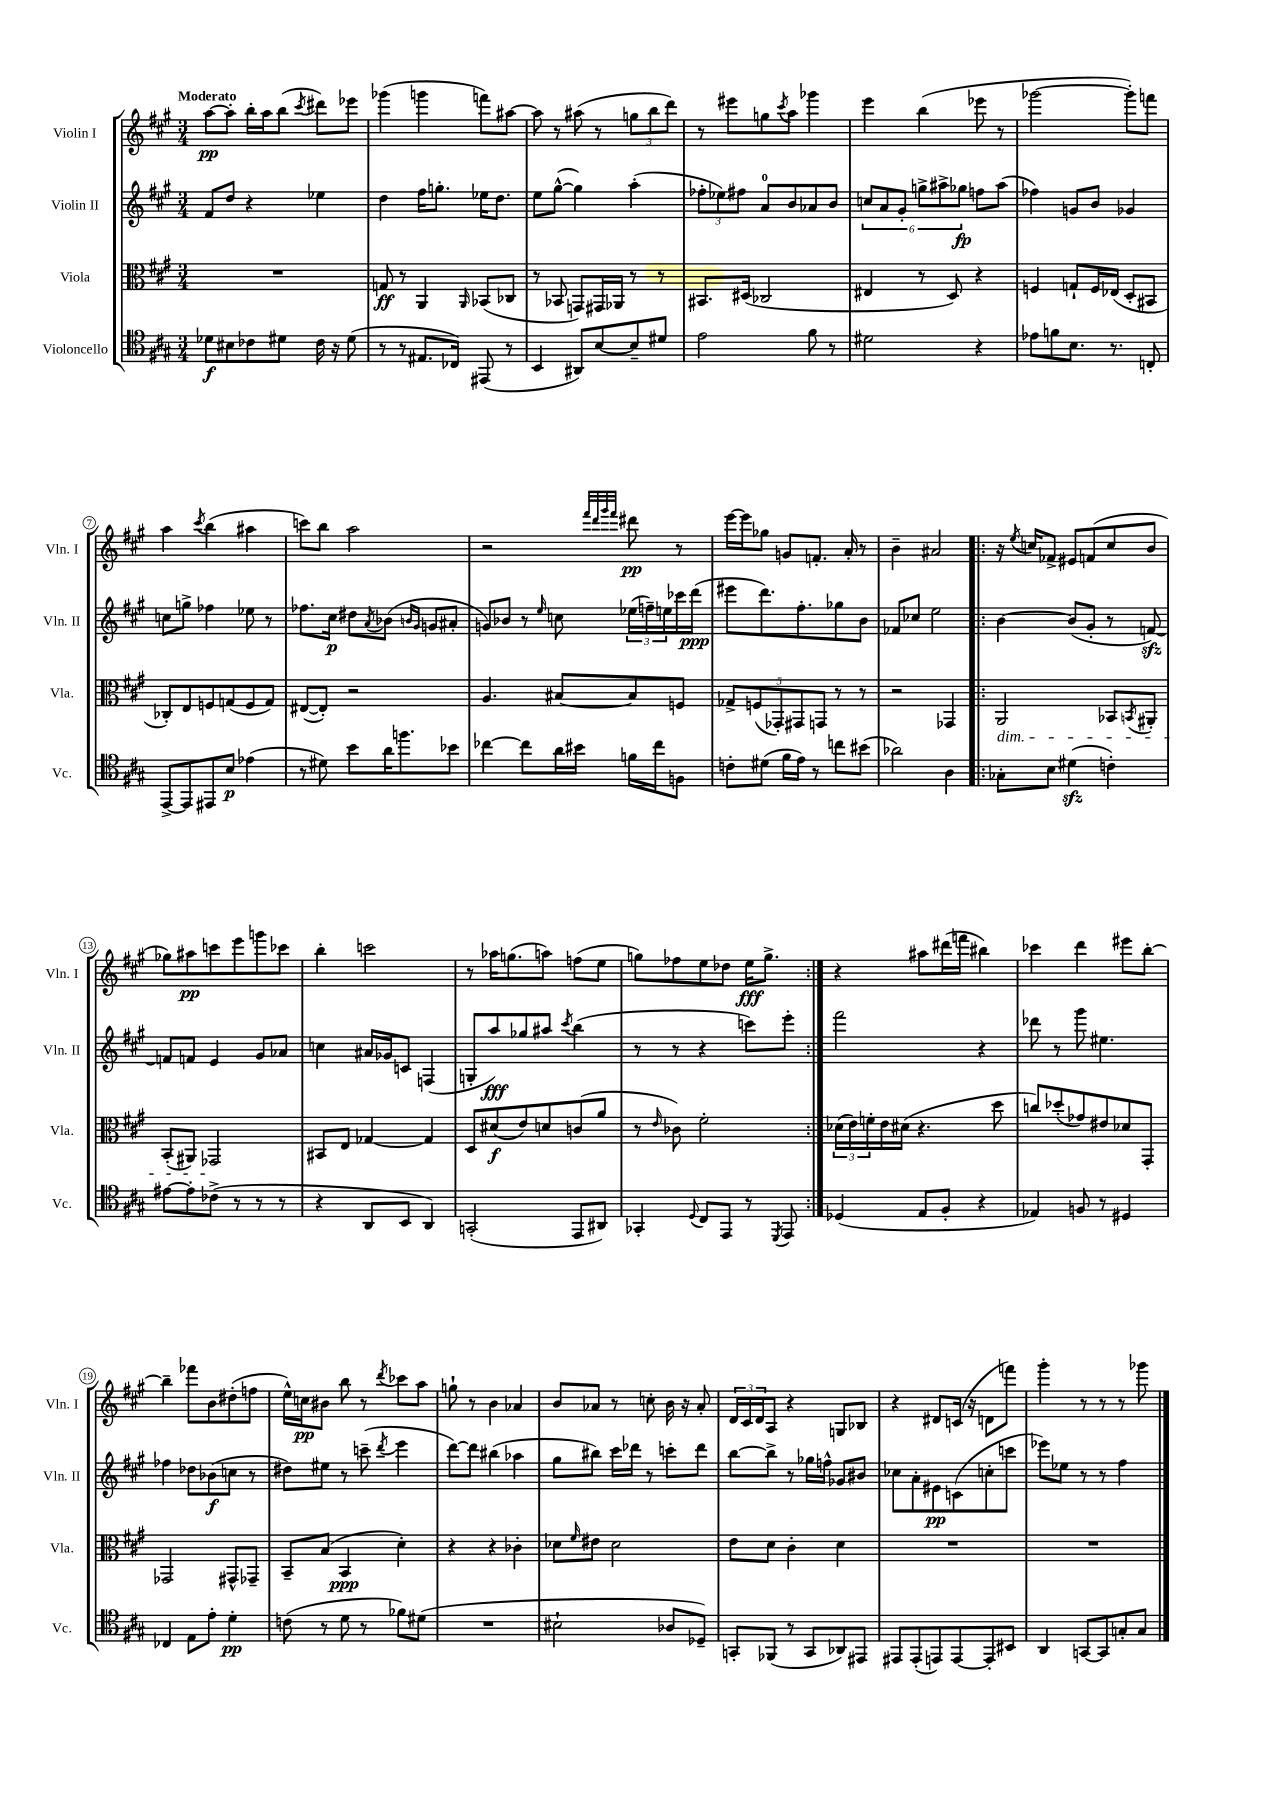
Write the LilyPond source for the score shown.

<<
\new StaffGroup <<
\new Staff = "s0" \with { instrumentName = "Violin I" shortInstrumentName = "Vln. I" } {
    \clef treble \key a \major \numericTimeSignature \time 3/4 \tempo "Moderato"
    a''8~\pp a''8-. b''16-. a''16 b''8( \acciaccatura { cis'''8 } dis'''8) ees'''8 |
    ges'''4( g'''4 f'''8) ais''8~ |
    ais''8 r8 ais''8( r8 \tuplet 3/2 { g''8 b''8 d'''8) } |
    r8 eis'''8 g''8 \acciaccatura { cis'''8 } a''8 ges'''4 |
    e'''4 b''4( ees'''8 r8 |
    ges'''2~ ges'''8-.) f'''8 |
    a''4 \acciaccatura { cis'''8 } b''4( ais''4 |
    c'''8) b''8 a''2 |
    r2 \grace { fis'''32 d'''32 gis'''32 fis'''32 } dis'''8\pp r8 |
    e'''16~ e'''16 ges''8 g'8 f'8.-. a'16-. r8 |
    b'4-- ais'2 |
    \repeat volta 2 { r16 \acciaccatura { e''8 } c''16 fes'8-> eis'8 f'8( c''8 b'8 |
    ges''8) ais''8\pp c'''8 e'''8 g'''8 ces'''8 |
    b''4-. c'''2 |
    r8 aes''16 g''8.( a''8) f''8( e''8 |
    g''8) fes''8 e''8 des''8 e''16\fff g''8.-> | }
    r4 ais''8 dis'''16( f'''16 bis''4) |
    ces'''4 d'''4 eis'''8 b''8~-. |
    b''4-- fes'''8 b'8 dis''8-.( f''8 |
    e''16-^) c''16\pp bis'8 b''8 r8 \acciaccatura { d'''8 } ces'''8 a''8 |
    g''8-! r8 b'4 aes'4 |
    b'8 aes'8 r8 c''8-. b'16 r16 aes'8-. |
    \tuplet 3/2 { d'16 cis'16 d'16 } a8 r4 g8 bes8 |
    r4 dis'8 c'16( r16 d'8 f'''8) |
    gis'''4-. r8 r8 r8 ges'''8 \bar "|." |
}
\new Staff = "s1" \with { instrumentName = "Violin II" shortInstrumentName = "Vln. II" } {
    \clef treble \key a \major \numericTimeSignature \time 3/4
    fis'8 d''8 r4 ees''4 |
    d''4 fis''16 g''8.-. ees''16 d''8. |
    e''8 gis''8~-^( gis''4) a''4-.( |
    \tuplet 3/2 { fes''8-. ees''8) fis''8 } a'8-0 b'8 aes'8 b'8 |
    \tuplet 6/4 { c''8 a'8 gis'8-. g''8-> ais''8-> ges''8\fp } f''8 ais''8( |
    fes''4) g'8 b'8 ges'4 |
    c''8 g''8-> fes''4 ees''8 r8 |
    fes''8. cis''16\p dis''8 \acciaccatura { a'8 } bes'8( \grace { b'16 gis'16 } g'8 ais'8-. |
    g'8) bes'8 r8 \grace { e''16 } c''8 \tuplet 3/2 { ees''16( f''16--) e''16 } ces'''16 d'''16\ppp( |
    eis'''8 d'''8.) fis''8.-. ges''8 b'8 |
    fes'8 ces''8 e''2 |
    \repeat volta 2 { b'4~ b'8( gis'8-. r8 f'8~\sfz) |
    f'8 f'8 e'4 gis'8 aes'8 |
    c''4 ais'16 ges'16 c'8 f4( |
    g8-. a''8\fff) ges''8 ais''8 \acciaccatura { cis'''8 } b''4( |
    r8 r8 r4 c'''8) e'''8-. | }
    fis'''2 r4 |
    des'''8 r8 gis'''8 eis''4. |
    fes''4 des''8 bes'8\f( c''8 r8 |
    dis''8) eis''8 r8 c'''8--( \acciaccatura { d'''8 } e'''4 |
    d'''8~) d'''8 bis''4( aes''4 |
    gis''8 bis''8) cis'''16 des'''16 r8 c'''8-. des'''8 |
    b''8~ b''8-> r8 ges''16 f''16-^ ges'8 bis'8 |
    ces''8 a'8-. eis'8\pp c'8( c''8-. c'''8 |
    ees'''8) ees''8 r8 r8 fis''4 \bar "|." |
}
\new Staff = "s2" \with { instrumentName = "Viola" shortInstrumentName = "Vla." } {
    \clef alto \key a \major \numericTimeSignature \time 3/4
    R2. |
    g8\ff r8 a,4 \grace { a,16 } bes,8( ces8 |
    r8 bes,8 g,8) gis,16 aes,16 r8 r8 |
    bis,8. dis16( ces2 |
    eis4 r8 d8) r4 |
    f4 g8-! f16 ees16( d8-. bis,8 |
    ces8-.) e8 f8 g8( f8 g8) |
    eis8~( eis8-.) r2 |
    a4. bis8~ bis8 f8 |
    \tuplet 5/4 { ges8-> f8( ges,8-.) gis,8 g,8 } r8 r8 |
    r2 ges,4 |
    \repeat volta 2 { a,2\dim bes,8 \acciaccatura { b,8 } ais,8-. |
    b,8-.( ais,8) ges,2\! |
    bis,8 e8 ges4~ ges4 |
    d8 dis'8\f( e'8) d'8 c'8( a'8 |
    r8 \grace { e'16 } ces'8) fis'2-. | }
    \tuplet 3/2 { des'16( e'16) f'16-. } e'16 dis'16( r4. d''8 |
    c''8) des''8-.( ges'8) eis'8 des'8 gis,8-. |
    ges,2 gis,8-^ ges,8-- |
    b,8-- b8( b,4\ppp d'4-.) |
    r4 r4 ces'4-. |
    des'8 \grace { fis'16 } eis'8 des'2 |
    e'8 d'8 cis'4-. d'4 |
    R2. |
    R2. \bar "|." |
}
\new Staff = "s3" \with { instrumentName = "Violoncello" shortInstrumentName = "Vc." } {
    \clef tenor \key a \major \numericTimeSignature \time 3/4
    des'8\f bis8 ces'8 dis'8 ces'16 r16 dis'8( |
    r8 r8 eis8. ces16) eis,8( r8 |
    b,4 ais,8) b8~ b8-- dis'8 |
    e'2 fis'8 r8 |
    dis'2 r4 |
    ees'8 f'8 b8. r8. c8-. |
    e,8~-> e,8 eis,8 b8\p ees'4( |
    r8 dis'8) b'8 a'16 f''8. bes'8 |
    ces''4~ ces''8 a'16 bis'16 f'16 ces''16 f8 |
    c'8-. dis'8( fis'16 e'16) r8 c''8 bis'8( |
    aes'2) a4 |
    \repeat volta 2 { ges8-. b8 dis'4\sfz( c'4-.) |
    eis'8~ eis'8-. ces'8->( r8 r8 r8 |
    r4 a,8 b,8 a,4) |
    g,2-.( e,8 ais,8) |
    ges,4-. \appoggiatura { d8 } cis8 e,8 r8 \acciaccatura { d,8 } e,8 | }
    des4( e8 fis8-. r4 |
    ees4) f8 r8 dis4 |
    ces4 e8 e'8-. d'4-.\pp |
    c'8( r8 d'8 r8 fes'8) dis'8( |
    R2. |
    bis2-! aes8 des8--) |
    g,8-. fes,8( r8 g,8 aes,8) eis,8 |
    eis,8 eis,8-.( e,8) e,8~ e,8-. bis,8 |
    a,4 g,8~ g,8 g8-. g8 \bar "|." |
}
>>
>>
\layout { \context { \Score \override BarNumber.stencil = #(make-stencil-circler 0.1 0.3 ly:text-interface::print) } }
